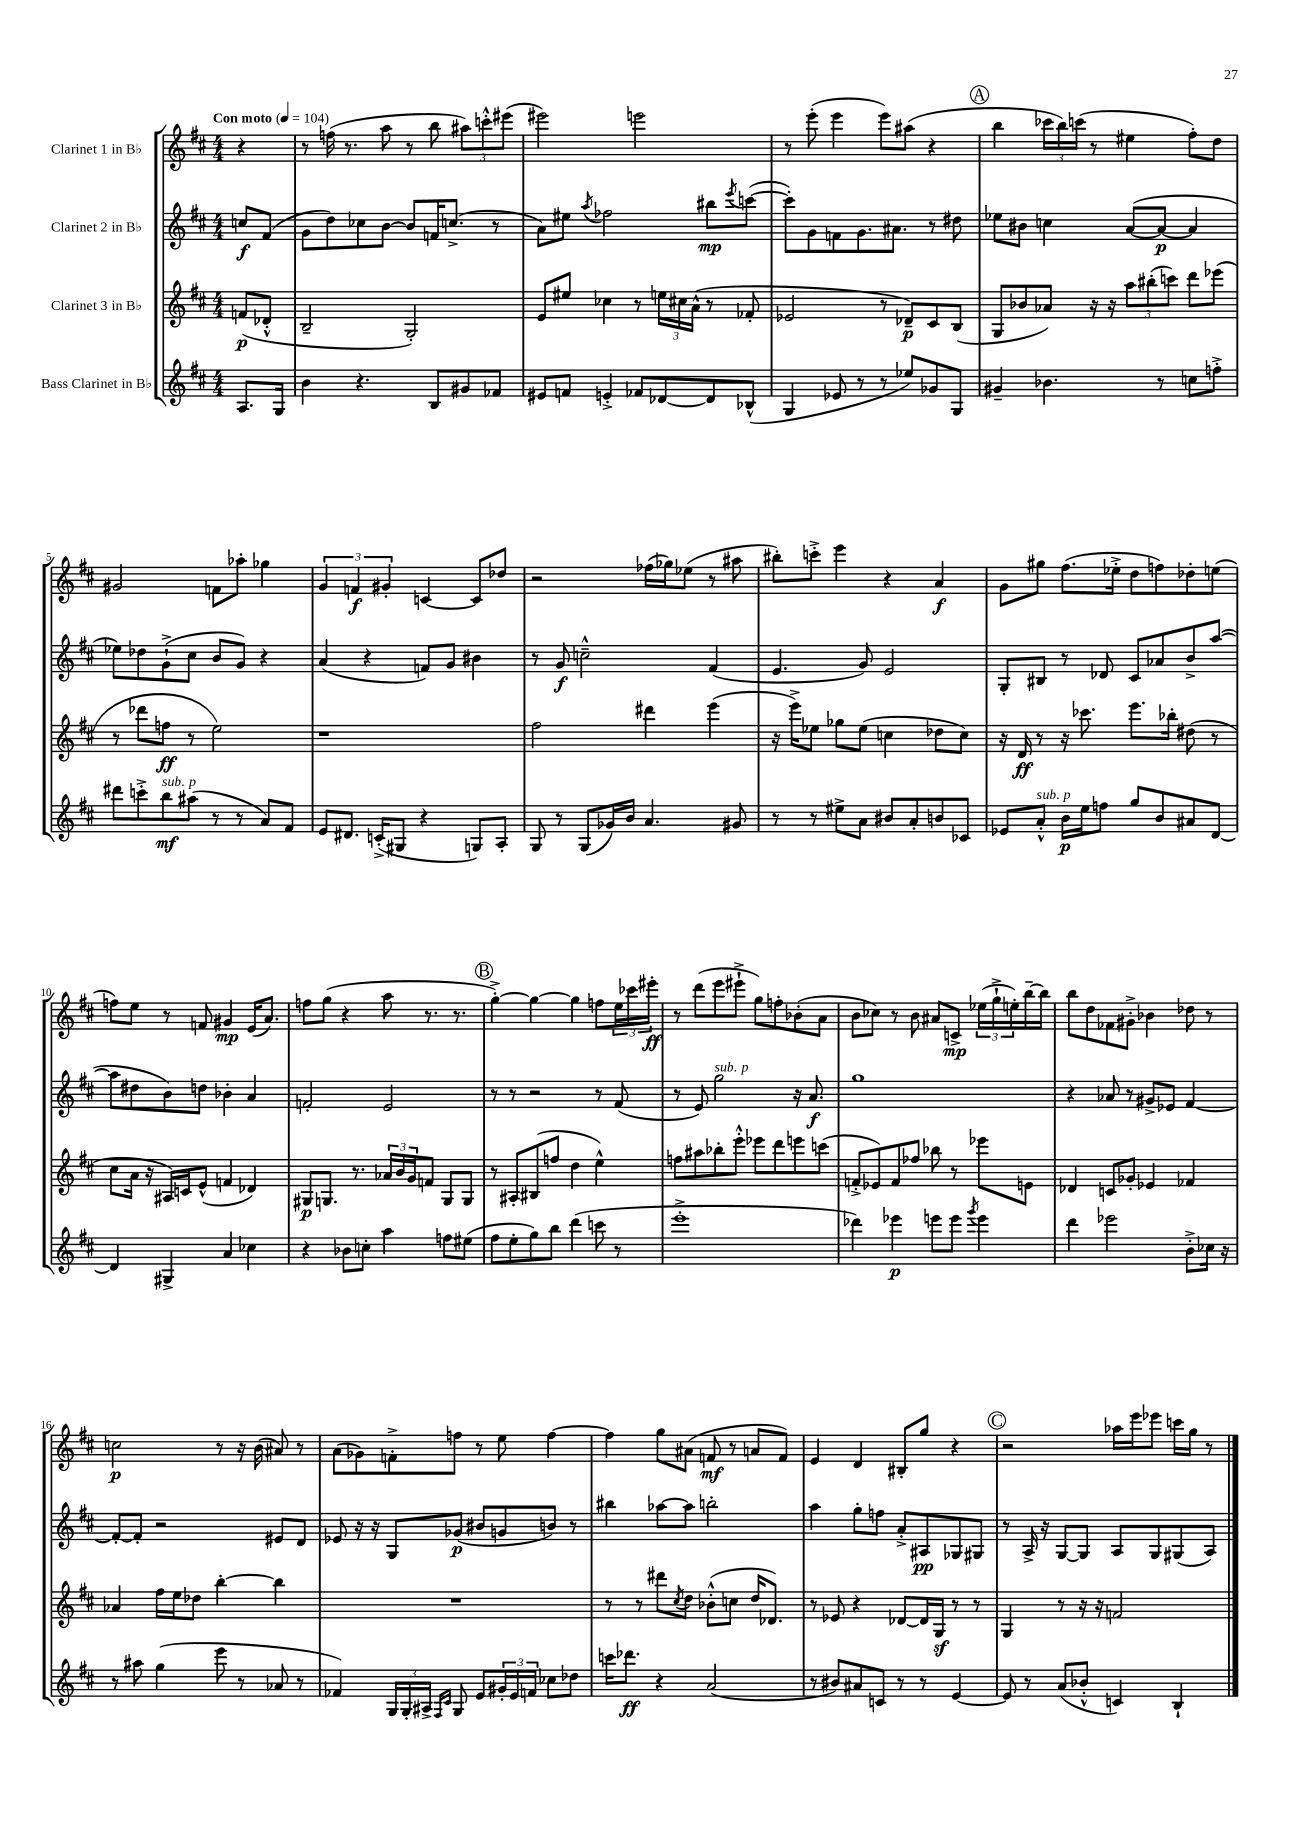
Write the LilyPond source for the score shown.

<<
\new StaffGroup <<
\new Staff = "s0" \with { instrumentName = "Clarinet 1 in Bb" } {
    \clef treble \key d \major \numericTimeSignature \time 4/4 \partial 4 \tempo "Con moto" 4 = 104
    r4 |
    r8 f''16( r8. a''8 r8 b''8 \tuplet 3/2 { ais''8) c'''8-.-^ eis'''8( } |
    eis'''2) e'''2 |
    r8 e'''8-.( e'''4 e'''8) ais''8( r4 |
    \mark \markup { \circle "A" } b''4 \tuplet 3/2 { ces'''16 b''16) c'''16( } r8 eis''4 fis''8-.) d''8 |
    gis'2 f'8 aes''8-. ges''4 |
    \tuplet 3/2 { g'4 f'4\f gis'4-. } c'4~ c'8 des''8 |
    r2 fes''16( ges''16) ees''8( r8 ais''8 |
    bis''8-.) c'''8-.-> e'''4 r4 a'4\f |
    g'8 gis''8 fis''8.( ees''16-.-> d''8 f''8) des''8-. e''8( |
    f''8) e''8 r8 f'8 gis'4\mp e'16( a'8.) |
    f''8 g''8( r4 a''8 r8. r8. |
    \mark \markup { \circle "B" } g''4~-.->) g''4~ g''4 f''8 \tuplet 3/2 { e''16 ces'''16 eis'''16-.\ff } |
    r8 d'''8( e'''8 eis'''8-!-> g''8) f''8-. bes'8-.( a'8 |
    b'8 ces''8) r8 b'8 ais'8 c'8->\mp \tuplet 3/2 { ees''16( g''16-!-> e''16-.) } b''16~-- b''16 |
    b''8 d''8 fes'8 gis'8-.-> bes'4 des''8 r8 |
    c''2\p r8 r16 b'16( ais'8) r8 |
    a'8( ges'8) f'8-.-> f''8 r8 e''8 f''4~ |
    f''4 g''8 ais'8( f'8\mf r8 a'8 f'8) |
    e'4 d'4 bis8-. g''8 r4 |
    \mark \markup { \circle "C" } r2 aes''16 e'''16 ees'''8 c'''16 g''16 r8 \bar "|." |
}
\new Staff = "s1" \with { instrumentName = "Clarinet 2 in Bb" } {
    \clef treble \key d \major \numericTimeSignature \time 4/4 \partial 4
    c''8\f fis'8( |
    g'8 d''8) ces''8 b'8~ b'8 f'16 c''8.->( r8 |
    a'8) eis''8 \acciaccatura { a''8 } fes''2 bis''8\mp \acciaccatura { e'''8 } c'''8~( |
    c'''8-.) g'8 f'8 g'8. ais'8. r8 dis''8 |
    \mark \markup { \circle "A" } ees''8 bis'8 c''4 a'8~( a'8~\p a'4 |
    ees''8) des''8 g'8-!->( cis''8 b'8 g'8) r4 |
    a'4( r4 f'8) g'8 bis'4 |
    r8 g'8\f c''2---^ fis'4( |
    e'4. g'8) e'2 |
    g8-. bis8 r8 des'8 cis'8 aes'8 b'8-> a''8~( |
    a''8 dis''8 b'8) d''8 bes'4-. a'4 |
    f'2-. e'2 |
    \mark \markup { \circle "B" } r8 r8 r2 r8 fis'8( |
    r8 e'8) g''2^\markup { \italic "sub. p" } r16 a'8.\f |
    g''1 |
    r4 aes'8 r8 gis'8-> ees'8 fis'4~ |
    fis'8~-. fis'8-. r2 eis'8 d'8 |
    ees'8 r16 r16 g8 ges'8\p( bis'8 g'8 b'8) r8 |
    bis''4 aes''8~ aes''8 b''2-. |
    a''4 g''8-. f''8 a'8-.-> ais8\pp ges8 gis8 |
    \mark \markup { \circle "C" } r8 a16-> r16 g8~ g8 a8 g8 gis8( a8) \bar "|." |
}
\new Staff = "s2" \with { instrumentName = "Clarinet 3 in Bb" } {
    \clef treble \key d \major \numericTimeSignature \time 4/4 \partial 4
    f'8\p( des'8-.-^ |
    b2-- g2-.) |
    e'8 eis''8 ces''4 r8 \tuplet 3/2 { e''16 cis''16 a'16-^( } r8 fes'8-. |
    ees'2 r8 des'8--\p) cis'8 b8( |
    \mark \markup { \circle "A" } g8 bes'8 aes'8) r16 r16 \tuplet 3/2 { a''8 bis''8-.( c'''8) } d'''8 ees'''8( |
    r8 des'''8 f''8\ff r8 e''2) |
    r1 |
    fis''2 dis'''4 e'''4( |
    r16 e'''16->) ees''8 ges''8 ees''8( c''4 des''8 c''8) |
    r16 d'16\ff r8 r16 ces'''8. e'''8. bes''16-. dis''8( r8 |
    cis''8 a'16 r16 ais16) c'16 e'8-^( f'4 des'4) |
    gis8\p g8. r8. \tuplet 3/2 { aes'16 b'16 g'16 } f'8 g8 g8 |
    \mark \markup { \circle "B" } r8 ais8-. bis8( f''8 d''4 e''4-^) |
    f''8 ais''8 bes''8-. e'''8-.-^ ees'''8 d'''8 e'''8 c'''8( |
    f'8-.-> ees'8) f'8 fes''8 bes''8 r8 ees'''8 e'8 |
    des'4 c'8 ges'8-. ees'4 fes'4 |
    aes'4 fis''16 e''16 des''8 b''4~-. b''4 |
    R1 |
    r8 r8 dis'''8 \acciaccatura { cis''8 } d''8 bes'8-.-^( c''8 d''16 des'8.) |
    r8 ees'8 r4 des'8~ des'16 g16\sf r8 r8 |
    \mark \markup { \circle "C" } g4 r8 r16 r16 f'2 \bar "|." |
}
\new Staff = "s3" \with { instrumentName = "Bass Clarinet in Bb" } {
    \clef treble \key d \major \numericTimeSignature \time 4/4 \partial 4
    a8. g16 |
    b'4 r4. b8 gis'8 fes'8 |
    eis'8 f'8 e'4-.-> fes'8 des'8~ des'8 bes8-^( |
    g4 ees'8 r8 r8 ees''8) ges'8 g8 |
    \mark \markup { \circle "A" } gis'4-- bes'4. r8 c''8 f''8-.-> |
    dis'''8 c'''8-.-> b''8\mf^\markup { \italic "sub. p" } ais''8( r8 r8 a'8) fis'8 |
    e'8 dis'8. c'16-.->( gis8 r4 g8) a8-. |
    g8 r8 g8( ges'16) b'16 a'4. gis'8 |
    r8 r8 eis''8-> a'8 bis'8 a'8-. b'8 ces'8 |
    ees'8 a'8-.-^^\markup { \italic "sub. p" } b'16\p e''16 f''8 g''8 b'8 ais'8 d'8~ |
    d'4 gis4-> a'4 ces''4 |
    r4 bes'8 c''8-. a''4 f''8 eis''8( |
    \mark \markup { \circle "B" } fis''8 e''8-. g''8) b''8 d'''4( c'''8 r8 |
    e'''1-.-> |
    des'''4) ees'''4\p e'''8 e'''8 \acciaccatura { g'''8 } e'''4 |
    d'''4 ees'''2 b'8-.-> ces''16 r16 |
    r8 ais''8 g''4( e'''8 r8 aes'8 r8 |
    fes'4) \tuplet 3/2 { g16 g16-. ais16-> } \grace { fis16 cis'16 } g8 e'8 \tuplet 3/2 { gis'16-. e'16 f'16 } ces''8 des''8 |
    c'''16 des'''8.\ff r4 a'2( |
    r8 bis'8) ais'8 c'8 r8 r8 e'4~ |
    \mark \markup { \circle "C" } e'8 r8 a'8( bes'8-.-^ c'4) b4-! \bar "|." |
}
>>
>>
